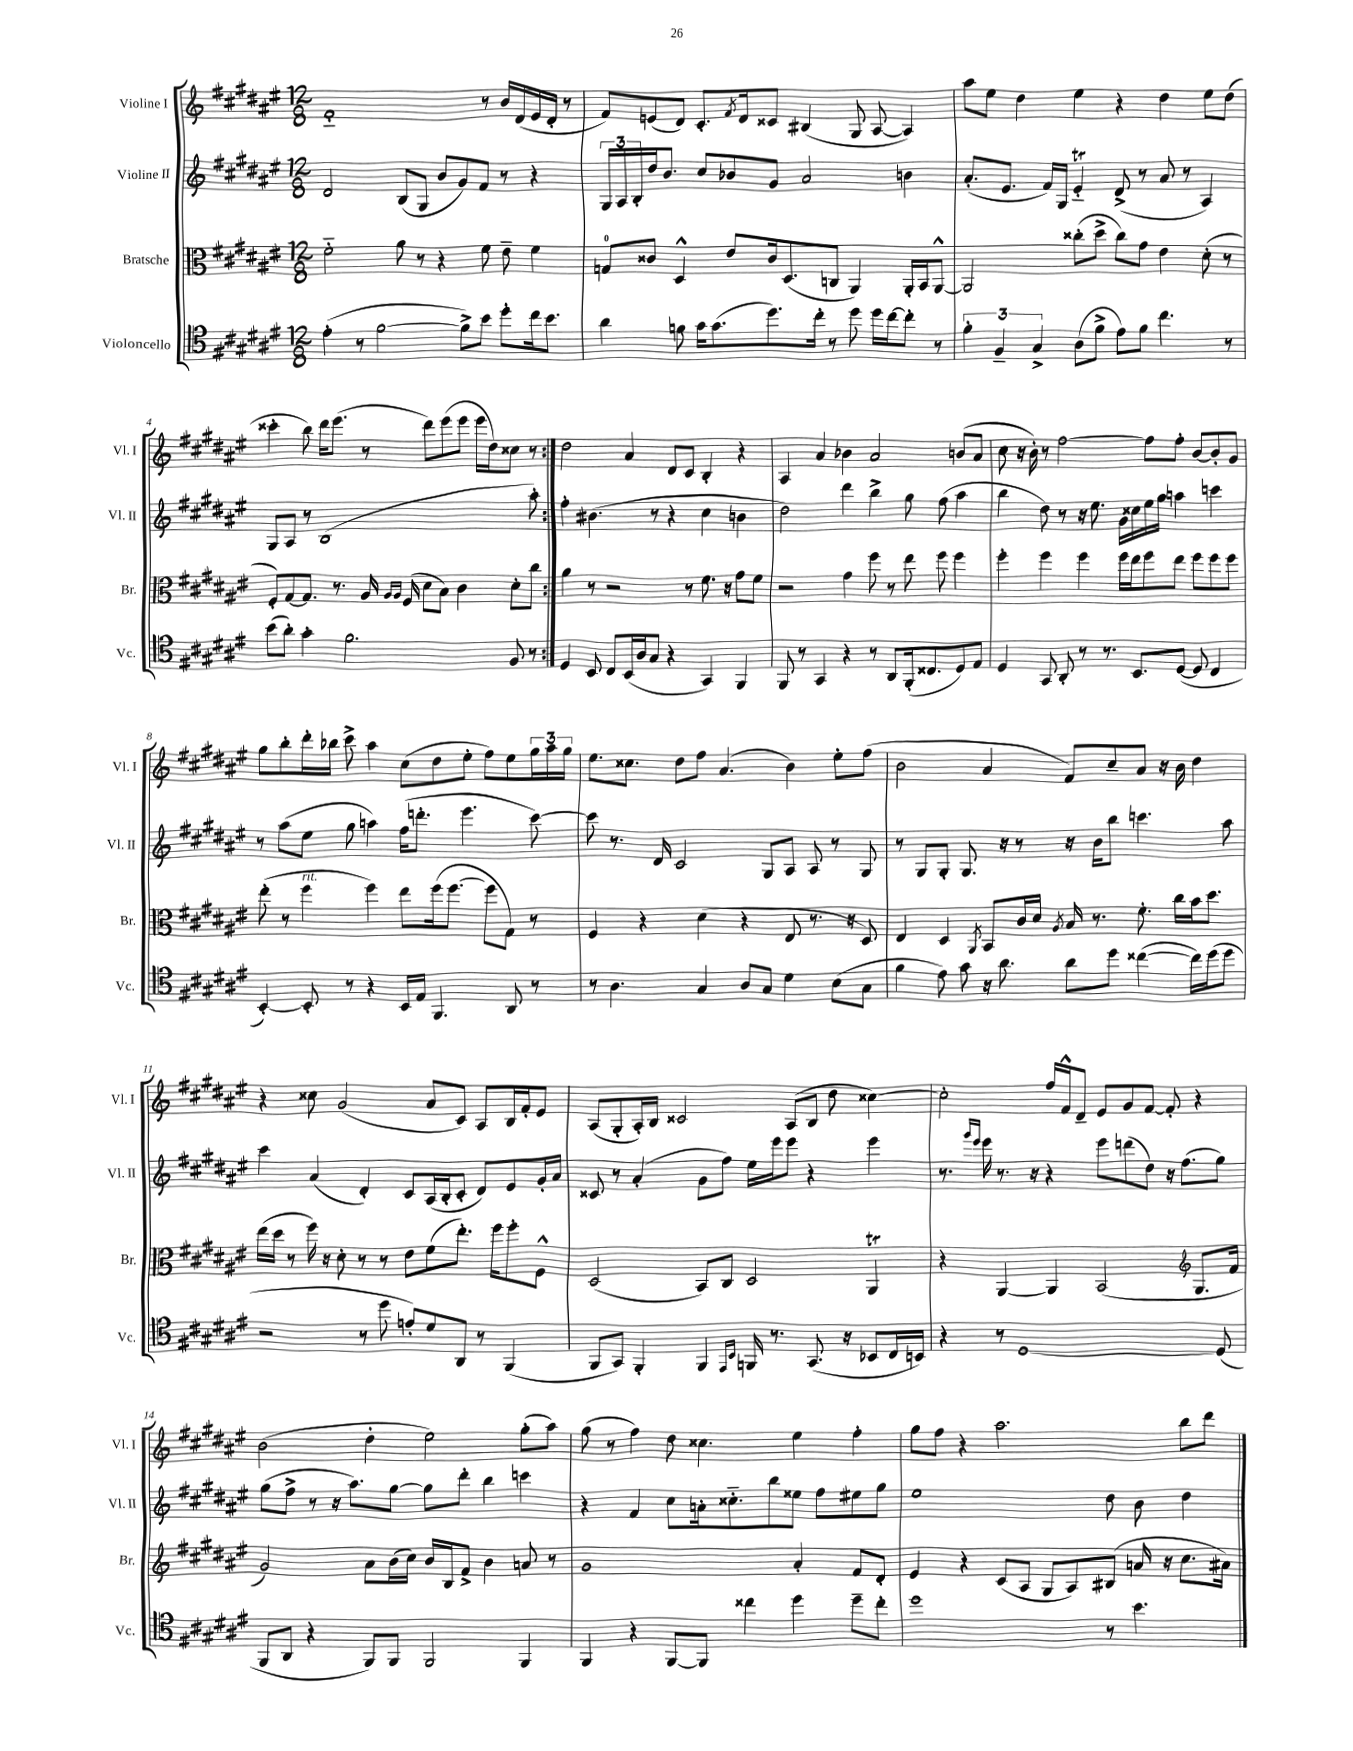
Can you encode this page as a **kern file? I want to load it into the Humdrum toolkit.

**kern	**kern	**kern	**kern
*staff4	*staff3	*staff2	*staff1
*clefC4	*clefC3	*clefG2	*clefG2
*k[f#c#g#d#a#e#]	*k[f#c#g#d#a#e#]	*k[f#c#g#d#a#e#]	*k[f#c#g#d#a#e#]
*M12/8	*M12/8	*M12/8	*M12/8
(4e#'	2f#'~	2d#	1f#'~
8r	.	.	.
[2f#	.	.	.
.	8a#	(8B	.
.	8r	8G#	.
.	4r	8b	.
8f#^])	.	8g#)	.
8b	8f#	8f#	8r
8dd#'	8e#~	8r	16b
.	.	.	(16d#
16cc#	4f#	4r	16e#
8.b	.	.	16d#'
.	.	.	8r
=	=	=	=
4a#	8G	24G#	8f#)
.	.	24A#	.
.	.	24B'	.
.	8c##	16dd#	(8e
.	.	8.b	.
8f	4D#^^	.	8d#)
16g#	.	8cc#	8.c#'
(8.g#	.	.	.
.	8e#	8b-	.
.	.	.	8qf#
.	.	.	16d#
8.dd#)	16c##	8g#	8c##
.	(8.D#	.	.
.	.	2a#	(4B#
16cc#'	.	.	.
8r	8C	.	.
8dd#	4AA#)	.	8G#
16dd#	.	.	[8A#
[16cc#	.	.	.
8cc#']	16AA#'	4b	4A#])
.	16BB	.	.
8r	[8AA#^^	.	.
=	=	=	=
6f#'	2AA#]	(8.a#'	8aa#
.	.	.	8ee#
6F#~	.	.	.
.	.	8.e#	.
.	.	.	4dd#
6G#^	.	.	.
.	.	16f#)	.
.	.	16G#	.
(8A#	(8cc##'	4e#'~	4ee#
8f#^	8dd#^	.	.
8e#)	8cc##)	(8d#^	4r
8f#	8g#	8r	.
4.cc#	4e#	8a#	4dd#
.	.	8r	.
.	(8d#'	4A#)	8ee#
8r	8r	.	(8dd#
=	=	=	=
(8b	8F#')	8G#	4ccc##'
8a#')	[8G#	8A#	.
4g#'	8.G#]	8r	8bb)
.	.	(1B	16ddd#
.	8.r	.	(8.eee#
2.f#	.	.	.
.	16A#	.	8r
.	16qqA#	.	.
.	16qqA#	.	.
.	(16F#	.	.
.	8d#	.	8ddd#)
.	8B)	.	(8eee#
.	4c#	.	8eee#
.	.	.	16eee#
.	.	.	16dd#)
8F#	8d#'	.	8cc##
8r	8cc#	8aa#')	8r
=:|!	=:|!	=:|!	=:|!
4D#	4a#	4ff#'	2dd#
8BB	8r	(4.b#	.
8C#	2r	.	.
(16BB	.	.	4a#
16A#	.	.	.
8G#	.	8r	.
4r	.	4r	8d#
.	8r	.	8c#
4GG#)	8.f#	4cc#	4B'
.	16r	.	.
4FF#	8g#	4b	4r
.	8f#	.	.
=	=	=	=
8FF#	2r	2dd#)	4A#
8r	.	.	.
4GG#	.	.	4a#
4r	4g#	4ddd#	4b-
8r	8ff#	4bb^	2a#
8AA#	8r	.	.
(16FF#'	8ee#	8gg#	.
8.C##	.	.	.
.	8ff#	(8ff#	.
8D#)	4ff#	4aa#	(8b
8E#	.	.	8a#
=	=	=	=
4D#	4ff#'	4bb	8cc#
.	.	.	16r
.	.	.	16b')
8GG#	4ff#	8dd#)	8r
8AA#'	.	8r	[2ff#
8r	4ff#	16r	.
.	.	8.ee#	.
8.r	.	.	.
.	16ff#	16g#	.
8.BB	16ee#	16cc##	.
.	8ff#	16ee#	8ff#]
.	.	16gg#	.
([8D#	8ee#	4aa	8ff#'
8D#]	8ff#	.	[8b
4C#	8ff#	4ccc	8b']
.	8ff#	.	8g#
=	=	=	=
[4BB')	(8ee#'	8r	8gg#
.	8r	(8aa#	8bb'
8BB']	4ff#	8ee#	16ddd#'
.	.	.	16bb-
8r	.	8gg#	8ccc#^
4r	4ff#)	4aa)	4aa#
16BB	8ee#	(16ff#	(8cc#
16E#	.	8.ddd'	.
4.FF#	(16ff#	.	8dd#
.	[8.ff#	.	.
.	.	4.eee#	8ee#'
.	8ff#]	.	8ff#)
8AA#	8G#)	.	8ee#
8r	8r	[8ccc#)	24gg#
.	.	.	24aa#
.	.	.	24gg#
=	=	=	=
8r	4F#	8ccc#]	8.ee#
4.A#	.	8.r	.
.	.	.	8.cc##
.	4r	.	.
.	.	16d#	.
.	.	2c#	8dd#
4G#	(4d#	.	8ff#
.	.	.	(4.a#
8A#	4r	.	.
8G#	.	8G#	.
4d#	8E#	8A#	4b)
.	8.r	8A#	.
(8B	.	8r	8ee#'
.	16r	.	.
8G#	8D#)	8G#	(8ff#
=	=	=	=
4f#	4E#	8r	2b
.	.	8G#	.
8e#)	4D#	8G#'	.
8g#	.	8.G#	.
.	8qAA#	.	.
16r	8BB	.	4a#
8.a#	.	16r	.
.	16c#	8r	.
.	16d#	.	.
.	8qA#	.	.
8a#	16B	16r	8f#)
.	8.r	16b	.
8dd#	.	8bb	8cc#~
([4cc##	8.f#'	4.ccc	8a#
.	.	.	16r
.	16cc#	.	16b
16cc##])	16b	.	4dd#
(16dd#	8.dd#	.	.
8dd#	.	8aa#	.
=	=	=	=
2r	(16ee#	4ccc#	4r
.	16dd#	.	.
.	8r	.	.
.	16ff#)	(4a#	8cc##
.	16r	.	.
.	8d#'	.	(2g#
8r	8r	4d#')	.
8dd#	8r	.	.
8e')	8e#	8c#	.
8d#	(8f#	(16A#	8a#
.	.	16B'	.
8AA#	8.ee#')	8c#'	8c#)
8r	.	8d#)	8A#
.	16ff#	.	.
(4FF#	8ff#'	8e#	16B
.	.	.	16f#'
.	8F#^^	16g#'	8e#
.	.	16a#	.
=	=	=	=
8FF#	(2D#	8c##	(8A#
8GG#)	.	8r	8G#'
4FF#'	.	(4a#'	16A#')
.	.	.	16B
.	.	.	2c##
4FF#	8BB)	8g#	.
.	8C#	8ff#)	.
16qqEE#	.	.	.
16qqBB	.	.	.
16FF	2D#	16ee#	.
8.r	.	16eee#	.
.	.	8eee#	(8A#
(8.GG#	.	4r	8B
.	.	.	8dd#
16r	.	.	.
8BB-	4AA#	4eee#	[4cc##)
16C#	.	.	.
16BB)	.	.	.
=	=	=	=
4r	4r	8.r	2cc##']
.	.	16qqggg#	.
.	.	16qqeee#	.
.	.	16eee#	.
8r	[4AA#	8.r	.
[1D#	.	.	.
.	.	16r	.
.	4AA#]	4r	16ff#
.	.	.	16f#^^
.	.	.	8d#~
.	(2BB	8eee#	8e#
.	.	(8ddd	8g#
.	.	8dd#)	[8f#
.	.	16r	8f#']
.	.	(8.ff#	.
*	*clefG2	*	*
.	8.G#	.	4r
(8D#]	.	8gg#)	.
.	16f#	.	.
=	=	=	=
8FF#	2g#)	(8gg#	(2b
8AA#	.	8ff#^	.
4r	.	8r	.
.	.	16r	.
.	.	8.aa#)	.
8FF#)	8a#	.	4dd#'
8FF#	(16b	[8gg#	.
.	16cc#)	.	.
2FF#	16b	8gg#]	2ee#)
.	16B	.	.
.	8f#^	8ddd#'	.
.	4b	4bb	.
4FF#	8a	4ccc	(8gg#'
.	8r	.	8aa#)
=	=	=	=
4FF#	1g#	4r	(8gg#
.	.	.	8r
4r	.	4f#	4ff#)
[8FF#	.	8cc#	8dd#
8FF#]	.	16a'	4.cc##
.	.	8.cc##'~	.
4cc##	.	.	.
.	.	8bb	.
4dd#	4a#'	8ee##	4ee#
.	.	8ff#	.
8dd#~	8f#	8ee#	4ff#'
8cc##'	8d#'	8gg#	.
=	=	=	=
1dd#	4e#	1ee#	8gg#
.	.	.	8ff#
.	4r	.	4r
.	(8c#	.	2.aa#
.	8A#	.	.
.	8G#	.	.
.	8A#)	.	.
8r	(8B#	8dd#	.
4.b	16a	8b	.
.	16r	.	.
.	8.cc#	4dd#	8bb
.	.	.	8ddd#
.	16a#)	.	.
==	==	==	==
*-	*-	*-	*-
